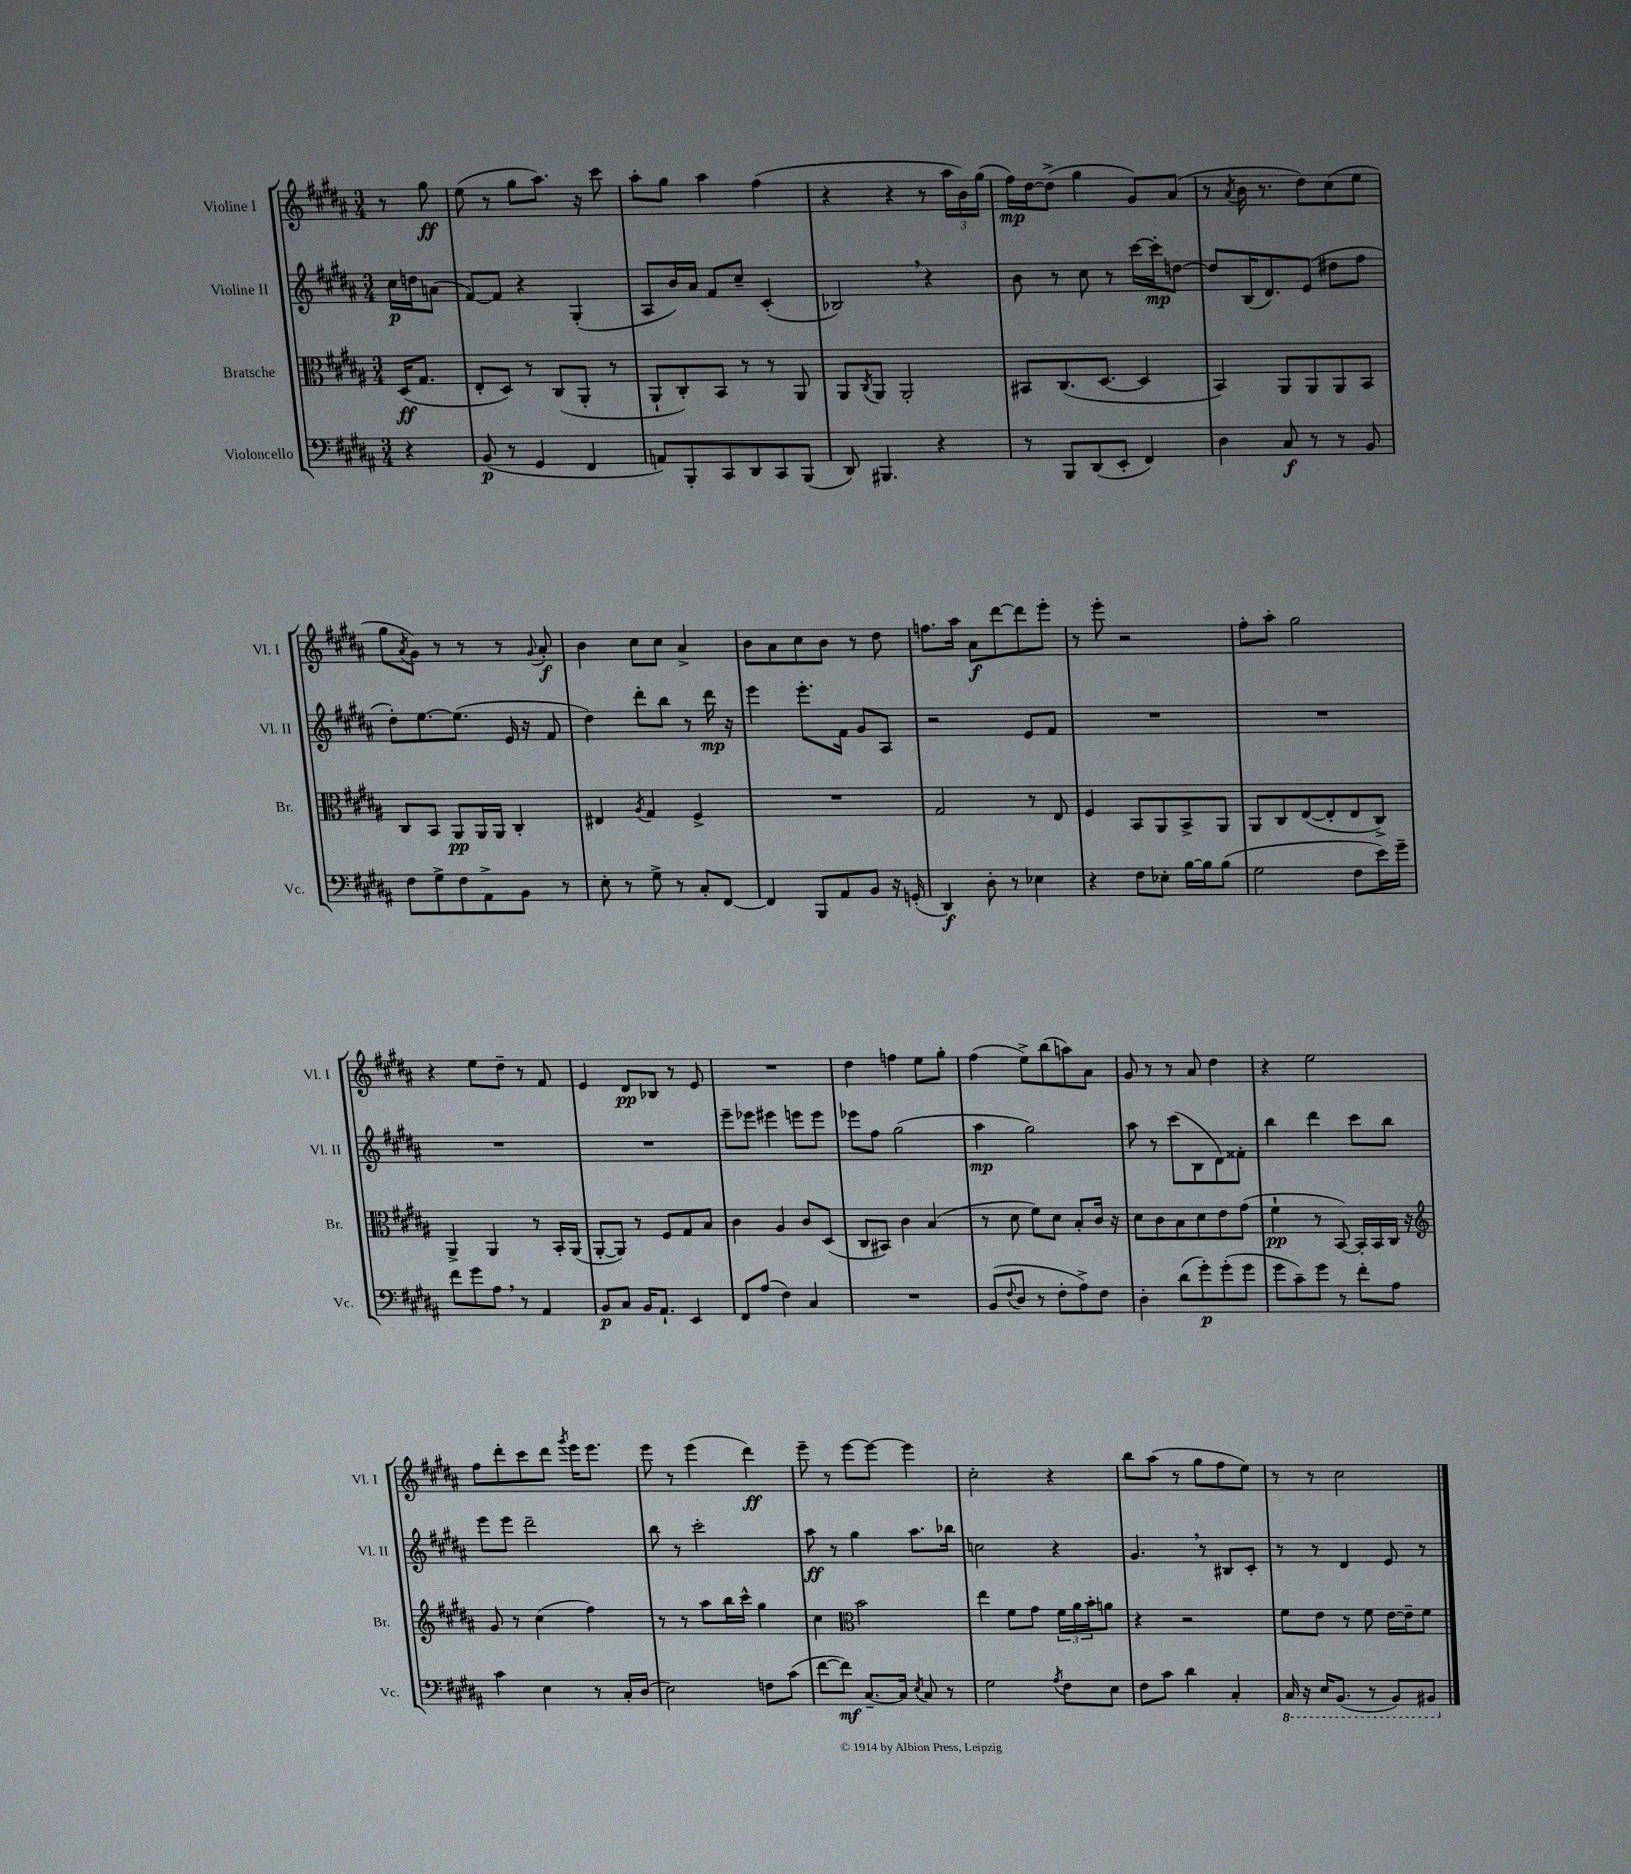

**kern	**kern	**kern	**kern
*staff4	*staff3	*staff2	*staff1
*clefF4	*clefC3	*clefG2	*clefG2
*k[f#c#g#d#a#]	*k[f#c#g#d#a#]	*k[f#c#g#d#a#]	*k[f#c#g#d#a#]
*M3/4	*M3/4	*M3/4	*M3/4
4r	(16D#	16cc#	8r
.	8.G#	16dd	.
.	.	(8a	8gg#
=	=	=	=
(8BB	8E'	[8f#)	(8ee
8r	8D#)	8f#]	8r
4GG#	8r	4r	8gg#
.	(8C#	.	8.aa#)
4FF#	8AA#'	(4G#'	.
.	.	.	16r
.	8r	.	8ccc#
=	=	=	=
8AA)	8AA#`	8A#	8aa#'
8BBB'	8C#')	16b)	8gg#
.	.	16a#	.
8CC#	8BB	8f#	4aa#
8DD#	8r	8cc#~	.
8CC#	8r	(4c#'	(4ff#
(8BBB	8AA#	.	.
=	=	=	=
8DD#)	8AA#	2B-)	4r
.	8qC#	.	.
4.BBB#	8AA#	.	.
.	2AA#'	.	4r
4r	.	4r	8r
.	.	.	24aa#
.	.	.	24b)
.	.	.	(24gg#
=	=	=	=
8r	8BB#	8b	16ff#)
.	.	.	[16dd#
8BBB	(8.C#	8r	(8dd#^]
(8DD#	.	8cc#	4gg#
.	[8.D#	.	.
8EE'	.	8r	.
4FF#)	4D#]	[16ccc#	8g#)
.	.	16ccc#']	.
.	.	[8dd	(8a#
=	=	=	=
4D#	4BB)	8dd]	8r
.	.	.	8qa#
.	.	(16B	16b
.	.	8.d#)	8.r
8C#	8AA#	.	.
8r	8AA#	(8e	8dd#)
8r	8AA#	8dd#	(8cc#
8BB	8BB	8ff#	8ee
=	=	=	=
8F#	8C#	8dd#')	8gg#
.	.	.	8qa#
8G#^	8BB	[8.ee	8g#)
8F#	8AA#	.	8r
.	.	(8.ee]	.
8AA#^	16AA#	.	8r
.	16AA#	.	.
8BB	4C#'	16e	8r
.	.	16r	.
.	.	.	8qqg#
8r	.	8f#	8a#'
=	=	=	=
8E'	4E#	4dd#)	4b
8r	.	.	.
.	8qA#	.	.
8G#^	4G#	8ddd#'	8cc#
8r	.	8bb	8cc#
8C#'	4F#^	8r	4a#^
[8FF#	.	16ddd#	.
.	.	16r	.
=	=	=	=
4FF#]	2.r	4eee	8b
.	.	.	8a#
8BBB	.	8.eee'	8cc#
8AA#	.	.	8b
.	.	16f#	.
8BB	.	8g#	8r
16r	.	8A#	8dd#
(16GG'	.	.	.
=	=	=	=
4DD#)	2G#	2r	8.ff
.	.	.	16aa#
8D#'	.	.	8a#
8r	.	.	[8ddd#
4E-	8r	8e	8ddd#]
.	8E	8f#	8eee'
=	=	=	=
4r	4F#	2.r	8r
.	.	.	8eee'
8F#	8BB	.	2r
8E-'	8AA#	.	.
[16B	8BB^	.	.
16B]	.	.	.
(8B	8AA#	.	.
=	=	=	=
2G#	8AA#	2.r	8ff#'
.	8C#	.	8aa#'
.	([8E	.	2gg#
.	8E']	.	.
8F#	8E	.	.
16e)	8C#^)	.	.
16g#~	.	.	.
=	=	=	=
8f#	4AA#^	2.r	4r
8g#	.	.	.
8A#	4AA#	.	8ee
8r	.	.	8dd#~
4AA#	8r	.	8r
.	16BB'	.	8f#
.	(16AA#	.	.
=	=	=	=
8BB	[8AA#'	2.r	4e
8C#	8AA#])	.	.
16BB	8r	.	8d#
8.AA#`	.	.	.
.	8F#	.	8B-
4EE	8G#	.	8r
.	8B	.	8e
=	=	=	=
8FF#	4c#	8eee~	2.r
(8A#	.	8eee-	.
4F#)	4A#	4eee#	.
4C#	8c#	8eee	.
.	(8D#	8eee	.
=	=	=	=
2.r	8C#	8eee-	4dd#
.	8BB#)	8ff#	.
.	4c#	(2gg#	4ff
.	(4B	.	8ee
.	.	.	8gg#'
=	=	=	=
(8BB	8r	4aa#	(4ff#
8qqF#	.	.	.
8D#	8d#	.	.
8r	8f#)	2gg#)	8ee^)
8F#'	8d#	.	(8bb
8A#^)	8B'	.	8aa)
8F#	16c#	.	8a#
.	16r	.	.
=	=	=	=
4D#'	8d#	8aa#	8g#
.	8c#	8r	8r
(8d#	8B	(8ccc#	8r
8g#')	8d#	8B	8a#
(8g#'	8e	8d#)	4dd#
8g#	(8g#	8f##'	.
=	=	=	=
8g#	4f#`	4bb	4r
8c#~)	.	.	.
8g#	8r	4ddd#	2ee
8r	[8BB)	.	.
8f#'	16BB']	8ccc#	.
.	16BB	.	.
8A#	16C#	8bb	.
.	16r	.	.
=	=	=	=
*	*clefG2	*	*
4c#	8g#	8eee	8ff#
.	8r	8eee	8ddd#'
4E	(4cc#	2ddd#~	8ccc#
.	.	.	8ddd#
.	.	.	8qggg#
8r	4ff#)	.	16eee
.	.	.	8.eee
16C#'	.	.	.
(16D#	.	.	.
=	=	=	=
2E)	8r	8bb	8eee
.	8r	8r	8r
.	8aa#	2ccc#'	(4eee
.	16bb	.	.
.	16ccc#^^	.	.
8F	4gg#	.	4ddd#)
(8c#	.	.	.
=	=	=	=
[8f#	4cc#	8aa#	8eee~
8f#])	.	8r	8r
*	*clefC3	*	*
[8.C#~	2b	4gg#	[8eee
.	.	.	8eee_
16C#]	.	.	.
8qE	.	.	.
8C#	.	8.aa#	4eee]
8r	.	.	.
.	.	16bb-	.
=	=	=	=
2G#	4ee	2cc	2cc#'
.	8f#	.	.
.	8g#	.	.
8qA#	.	.	.
8F#	24f#	4r	4r
.	24a#	.	.
.	24b'	.	.
8E	8a	.	.
=	=	=	=
8F#	4r	4.g#	8bb
8c#	.	.	(8aa#
4d#	2r	.	8r
.	.	8r	8gg#
4C#'	.	8B#	8ff#
.	.	8c#'	8ee)
=	=	=	=
16CC#	8f#	8r	8r
16r	.	.	.
16EE	8e	8r	8r
(8.BBB	.	.	.
.	8r	4d#	2cc#
8r	8f#	.	.
8BBB)	[16e	8e	.
.	16e~]	.	.
8BBB#	8f#	8r	.
==	==	==	==
*-	*-	*-	*-
